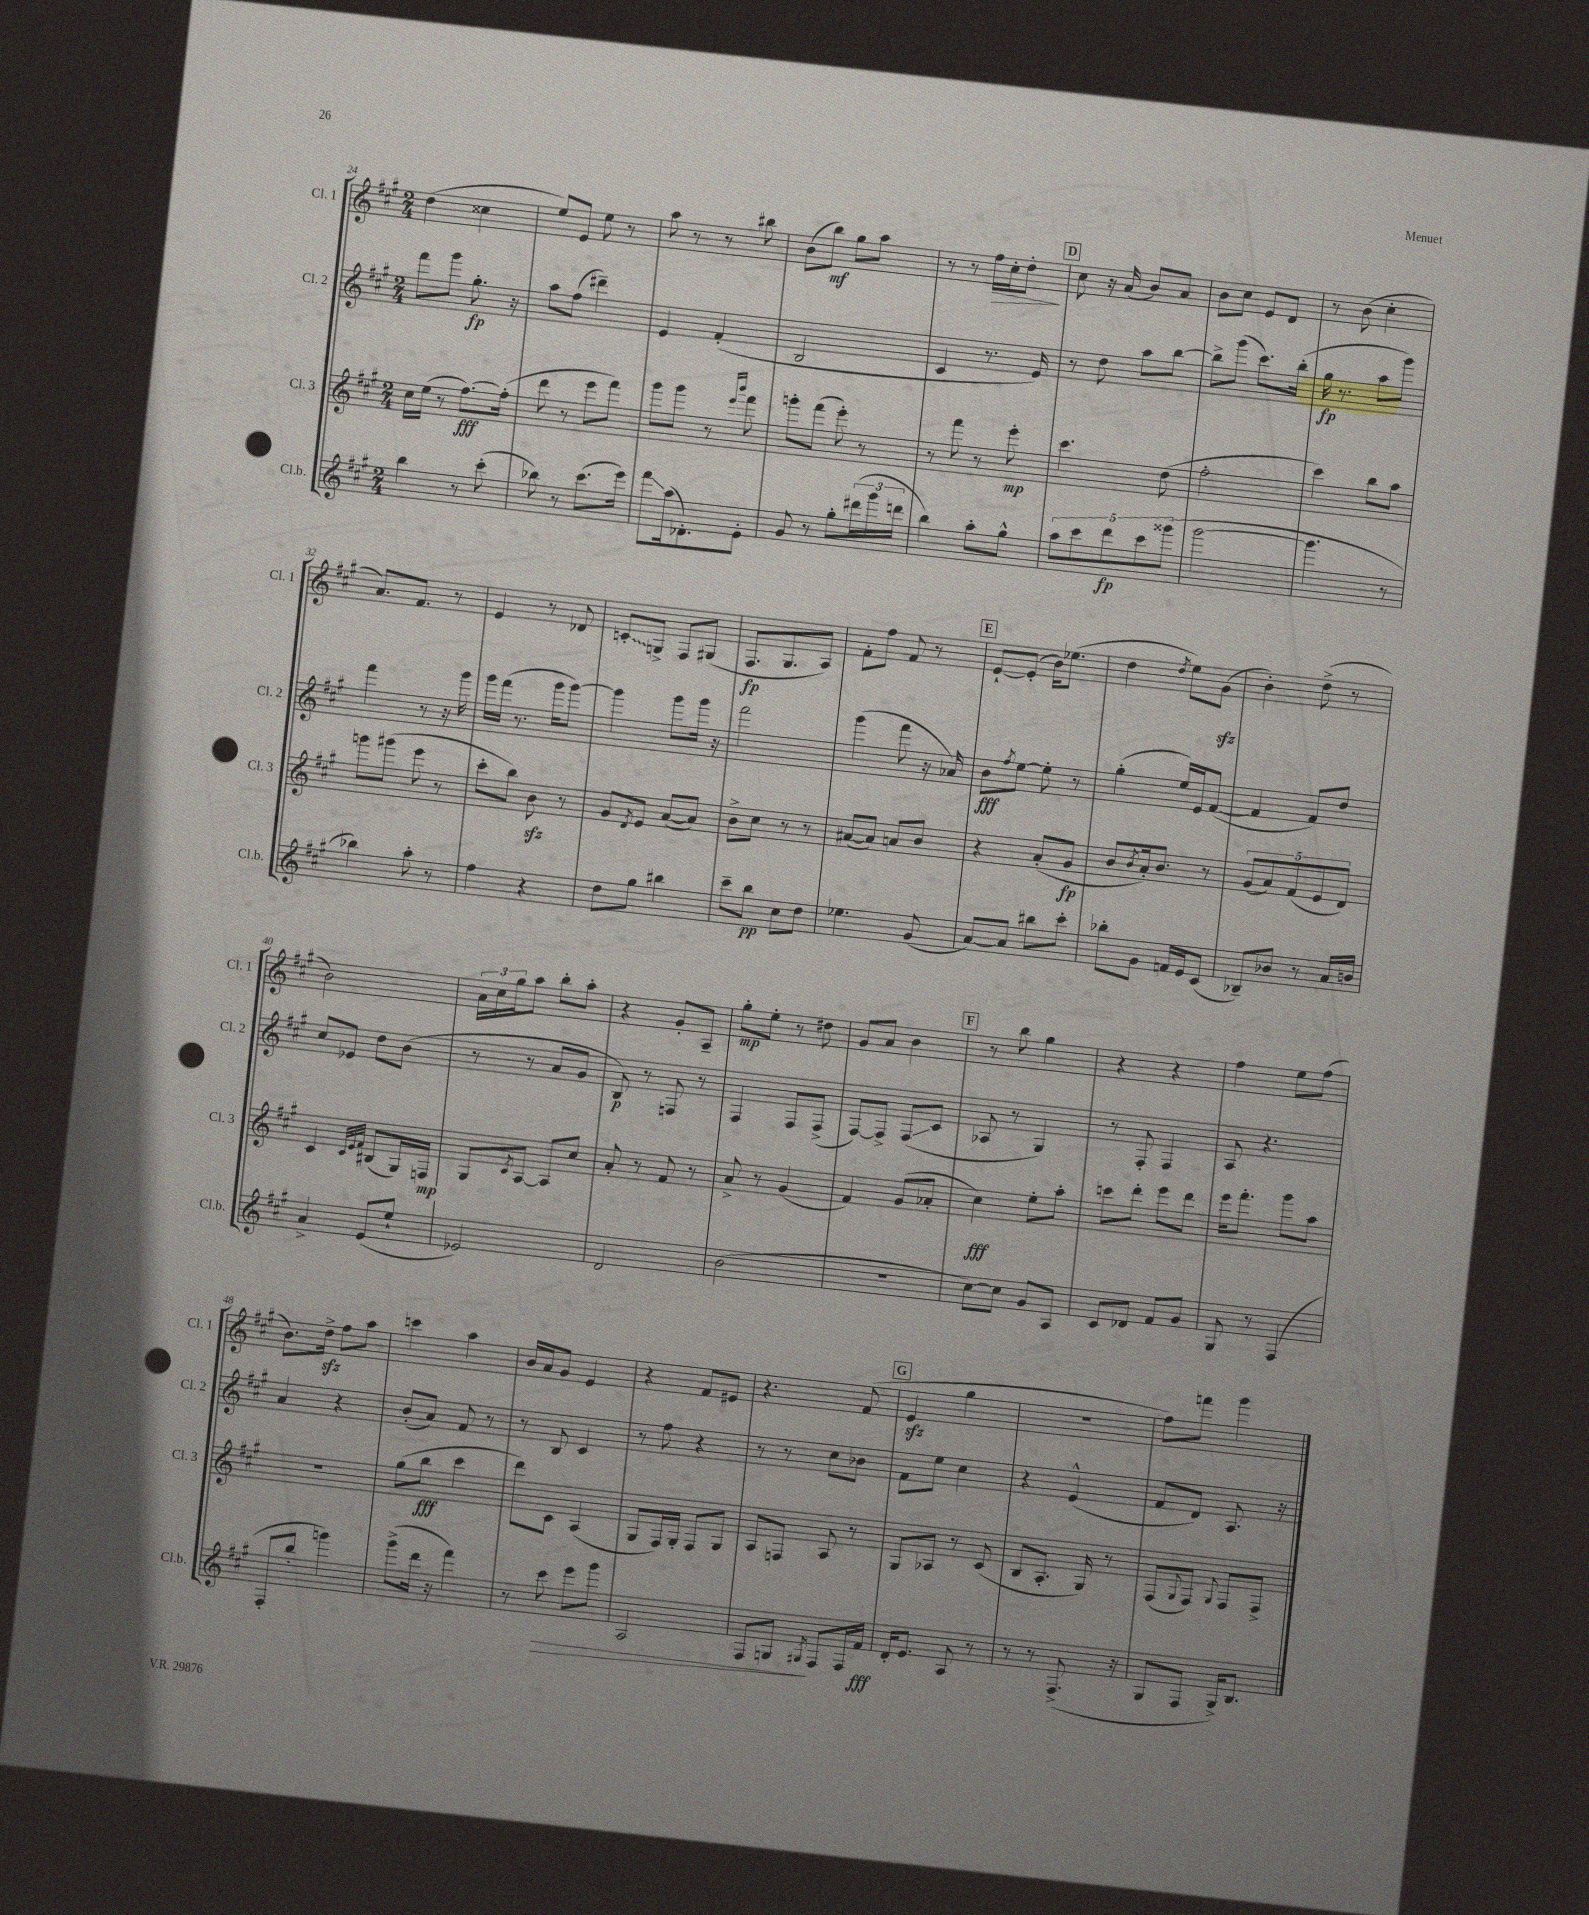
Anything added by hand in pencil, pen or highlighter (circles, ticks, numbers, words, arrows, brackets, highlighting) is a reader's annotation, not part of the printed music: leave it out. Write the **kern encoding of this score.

**kern	**kern	**kern	**kern
*staff4	*staff3	*staff2	*staff1
*clefG2	*clefG2	*clefG2	*clefG2
*k[f#c#g#]	*k[f#c#g#]	*k[f#c#g#]	*k[f#c#g#]
*M2/4	*M2/4	*M2/4	*M2/4
4bb	16cc#	8fff#	(4dd
.	(16ee	.	.
.	8r	8ggg#	.
8r	[8.ff#)	8.gg#'	4cc##
(8ccc#'	.	.	.
.	(16ff#']	16r	.
=	=	=	=
8bb-)	8ddd	8aa	8ee)
8r	8r	(8ff#	8e
(8.ccc#	8eee	4ddd#~)	8ee
.	8fff#)	.	8r
16eee)	.	.	.
=	=	=	=
8fff#	8ggg#	4e	8aa
(16aa	8ggg#	.	8r
8.d-')	.	.	.
.	8r	(4f#'	8r
.	16qqeee	.	.
.	16qqbbb	.	.
8e'	8fff#	.	8bb#
=	=	=	=
8g#	8ggg'	2B	(8b
8r	(8fff#	.	8bb)
8gg#'	8eee')	.	8gg#
(24ddd#	8r	.	8aa
24ggg#	.	.	.
24ddd	.	.	.
=	=	=	=
4bb)	8r	4c#	8r
.	8fff#	.	8r
8aa'	8r	8.r	16ff#
.	.	.	16cc#'
8gg#^^	8eee'	.	8dd'
.	.	16e)	.
=	=	=	=
10aa	4.ccc#	8r	8cc#
10ccc#	.	.	.
.	.	8dd	16r
.	.	.	(16a
10ddd	.	.	.
.	.	8aa	8b)
10ccc#	.	.	.
.	(8dd	[8bb	8a
(10ggg##	.	.	.
=	=	=	=
[2ggg#	2ff#'	8bb^]	8b
.	.	(8ggg#	8cc#
.	.	8.ccc#)	8e
.	.	.	8d
.	.	(16bb'	.
=	=	=	=
4.ggg#]	4ccc#)	16gg#	8r
.	.	8.r	.
.	.	.	(8b
.	8bb	8aa	4cc#'
8r	8aa	8ggg#)	.
=	=	=	=
4bb-)	8ggg	4fff#	8.a)
.	(8ggg#	.	.
.	.	.	8.f#
8aa'	8eee	8r	.
8r	8r	16r	8r
.	.	16ggg#	.
=	=	=	=
4ff#	8ccc#'	16ggg#	4e
.	.	(16fff#	.
.	8bb)	8.r	.
4r	8b	.	8r
.	.	16ggg#	.
.	8r	[8ggg#)	8d-
=	=	=	=
8dd	8g#	4ggg#]	8c'
.	8qd	.	.
8gg#	8e	.	8G^
4bb#	([8a	8ggg#	8F#
.	8a])	16ggg#	(8G#
.	.	16r	.
=	=	=	=
8ccc#~	8b^	2fff#	8.F#
8bb	8cc#	.	.
.	.	.	8.G#
8cc#	8r	.	.
8dd	8r	.	8A)
=	=	=	=
4.ee-	([8a#	(4ggg#	8f#'
.	8a#])	.	8ff#
.	8a	8fff#	8f#
(8g#	8b	16r	8r
.	.	16a-)	.
=	=	=	=
[8a)	4r	8b	[8e`
.	.	8qff#	.
8a]	.	[8ee	(8e']
8bb#	(8a'	8ee']	16b)
.	.	.	(8.ee-
8ccc#'	8g#	8r	.
=	=	=	=
8bb-'	8b	(4gg#'	4dd
.	8qb	.	.
8g#	16a')	.	.
.	8.b	.	.
.	.	.	8qdd
16f	.	16ee)	8ee)
16e	.	16e	.
(8c#	8r	([8f#	(8g#
=	=	=	=
8B-~)	(10g#	4f#]	4b')
.	10a)	.	.
8b-	.	.	.
.	(10f#	.	.
8r	.	8f#)	(8dd^
.	10e	.	.
16a	.	8dd	8r
.	10d)	.	.
16b	.	.	.
=	=	=	=
4a^	4c#	8cc#	2b)
.	.	8e-	.
.	32qqc#	.	.
.	32qqe	.	.
.	32qqf#	.	.
(8e	(8B#	8dd	.
8ee`	16G#)	(8b	.
.	16F	.	.
=	=	=	=
2e-)	8G#	8r	24a
.	.	.	24cc#
.	.	.	24gg#
.	8qc#	.	.
.	[8A	8r	8aa
.	8A]	8a	8bb'
.	8cc#	8g#	8aa'
=	=	=	=
2d	8a'	8B)	4r
.	8r	8r	.
.	8f#	8F	8g#'
.	8r	8r	8A~
=	=	=	=
(2b	8a^	4F#	8gg#'
.	8r	.	8ee'
.	(4g#	8F#	8r
.	.	(8F#^	8dd#
=	=	=	=
2r	4f#)	[8F#)	8g#
.	.	8F#^]	8a
.	(8g#	(8F#	4b
.	8a-'	8c#	.
=	=	=	=
[8cc#)	4cc#)	8A-	8r
8cc#]	.	8r	8bb
8g#	8ee'	4G#)	4gg#
8A	8aa'	.	.
=	=	=	=
8c#	8ccc	8r	4r
8d-	8ddd'	8F#'	.
8f#	8eee	4F#	4r
8g#	8ddd	.	.
=	=	=	=
8G#	16eee	8A	4ff#
.	8.fff#'	.	.
8r	.	4.r	.
(4F#	8ggg#	.	8ee
.	8aa	.	(8ff#
=	=	=	=
8F#'	2r	4a	8.b)
8bb'	.	.	.
.	.	.	16dd^
4ggg)	.	4r	8ff#
.	.	.	8aa
=	=	=	=
(8ggg#^	(8gg#	(8b'	4ccc
16ddd	8bb	8a)	.
16r	.	.	.
4fff#)	4ccc#	8f#	4aa
.	.	8r	.
=	=	=	=
8r	8ddd)	8r	16b
.	.	.	16a
8ccc#	8c#	8B	8g#
8eee	(4A	4c#	4e
8ggg#	.	.	.
=	=	=	=
2A	8G#	8r	4r
.	16F#)	8ff#	.
.	16G#'	.	.
.	8F#	4r	8f#
.	8G#	.	8e#
=	=	=	=
8F#	8A	8r	4.r
8G	8F	8r	.
8qG#	.	.	.
8F#	8A	8cc#	.
16F#	8r	8b-	(8f#
16f#	.	.	.
=	=	=	=
16d'	8G#	8f#	4e
8.e	.	.	.
.	8A-	8ee	.
8A	8r	4cc#	4gg#
8r	(8c#	.	.
=	=	=	=
8r	8B	4r	2r
8r	8.A'	.	.
(8.F#^	.	(4e^^	.
.	16G#)	.	.
.	8r	.	.
16r	.	.	.
=	=	=	=
8G#	(8F#	8f#	8ff#)
.	8qqG#	.	.
8F#	8F#)	8d)	8fff
.	8qqG#	.	.
16G#^)	8F#	8.A	4ggg#
8.B	.	.	.
.	8F#^	.	.
.	.	16r	.
==	==	==	==
*-	*-	*-	*-
